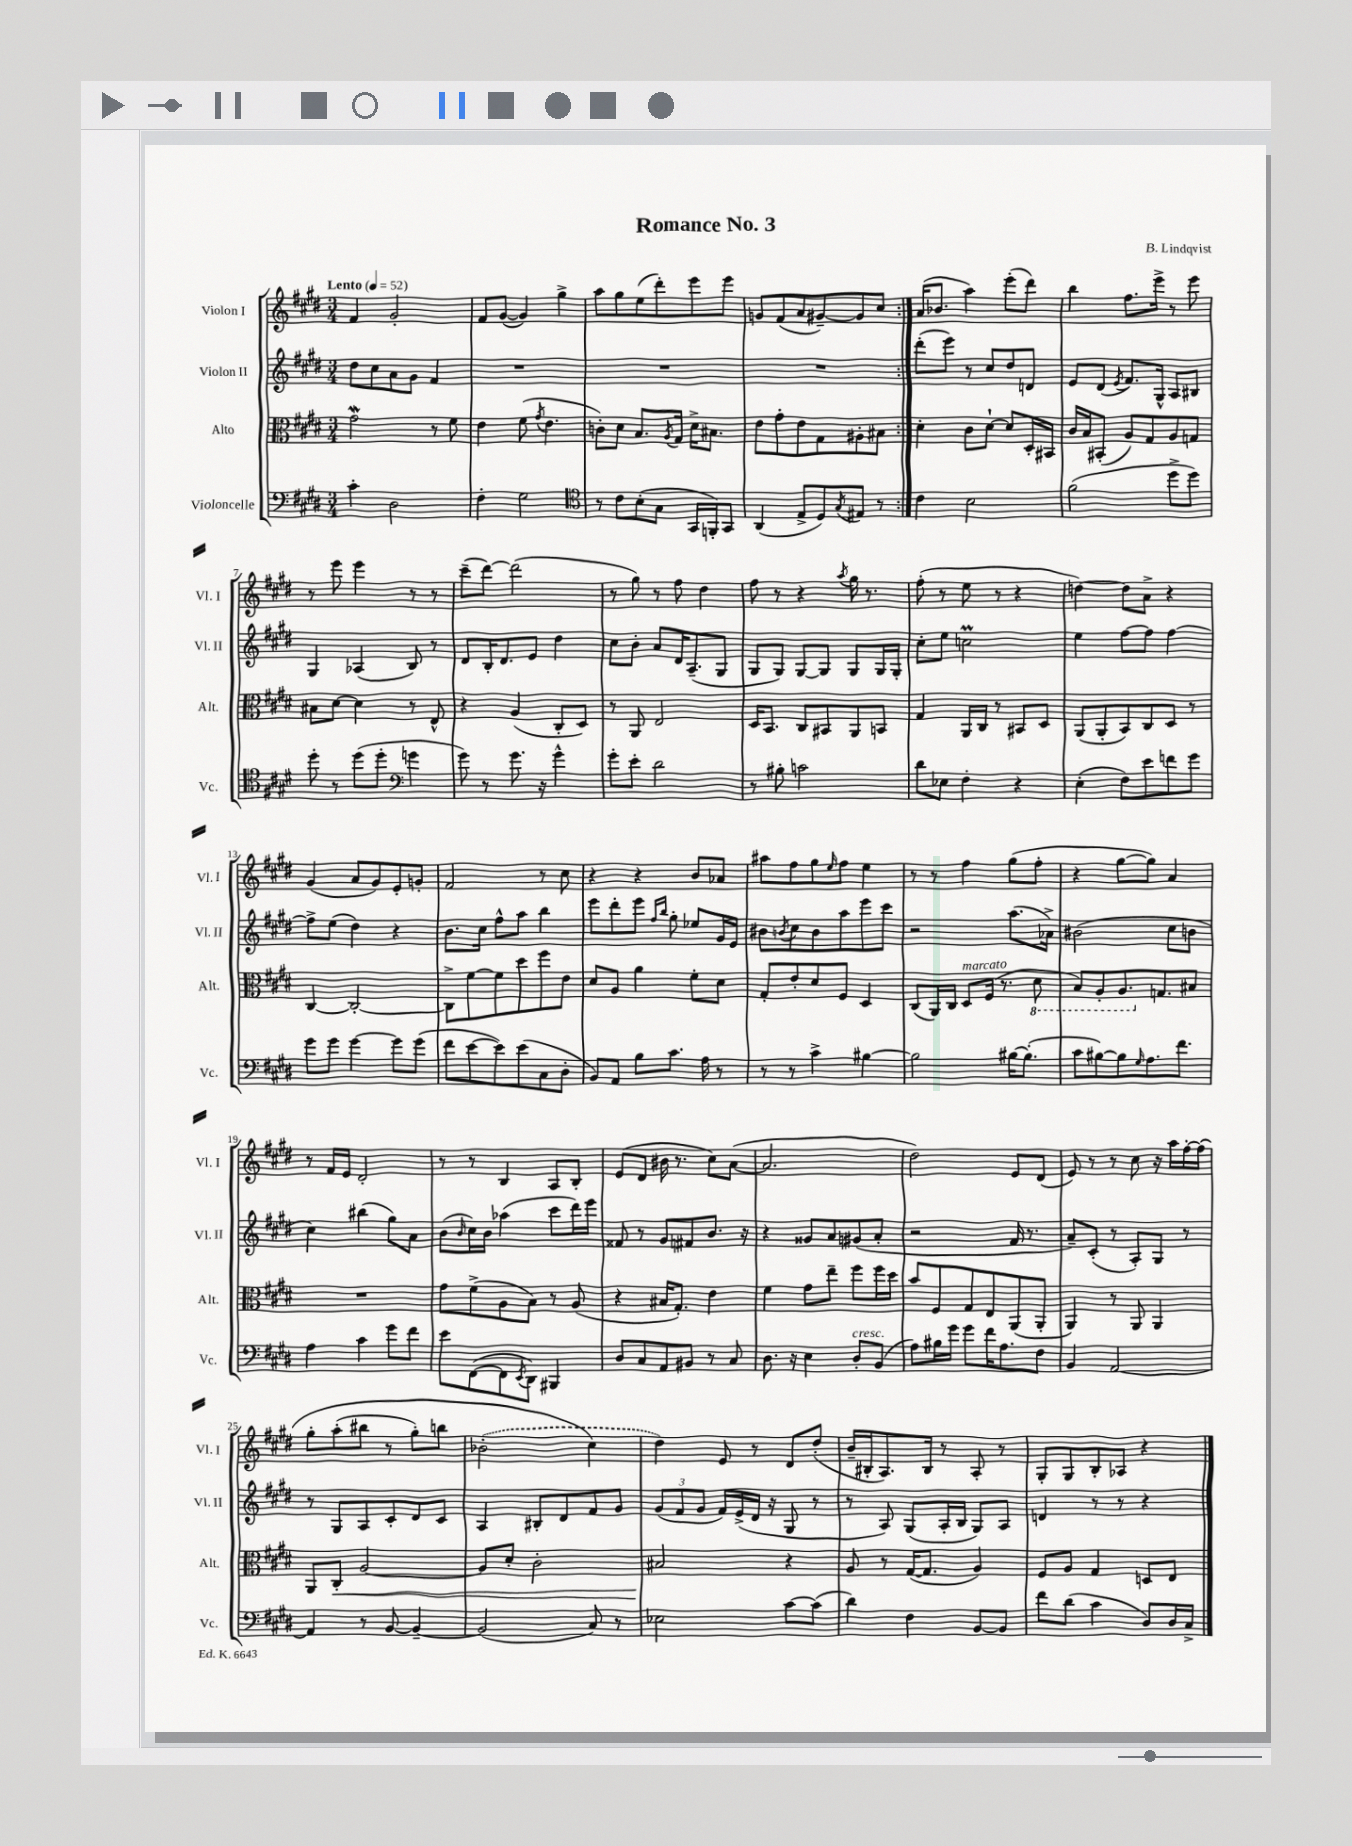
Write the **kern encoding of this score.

**kern	**kern	**dynam	**kern	**kern
*part4	*part3	*part3	*part2	*part1
*staff4	*staff3	*staff3	*staff2	*staff1
*I"Violoncelle	*I"Alto	*	*I"Violon II	*I"Violon I
*I'Vc.	*I'Alt.	*	*I'Vl. II	*I'Vl. I
*clefF4	*clefC3	*	*clefG2	*clefG2
*k[f#c#g#d#]	*k[f#c#g#d#]	*	*k[f#c#g#d#]	*k[f#c#g#d#]
*M3/4	*M3/4	*	*M3/4	*M3/4
*MM52	*MM52	*	*MM52	*MM52
=1	=1	=1	=1	=1
!	!	!	!	!LO:TX:a:B:t=Lento
4c#'\	2g#W\	.	8dd#\L	4f#/
.	.	.	8cc#\	.
2D#\	.	.	8a\	2g#'/
.	.	.	8g#\J	.
.	8r	.	4f#/	.
.	8f#\	.	.	.
=2	=2	=2	=2	=2
4F#'\	4e\	.	2.r	8f#/L
.	.	.	.	([8g#/J
2G#\	(8f#\	.	.	4g#/])
.	8qg#/	.	.	.
.	4.e\	.	.	.
.	.	.	.	4gg#^\
=3	=3	=3	=3	=3
*clefC4	*	*	*	*
8r	8cn'\L)	.	2.r	8aa\L
8c#\L	8d#\J	.	.	8gg#\
(8B'\	8.B/L	.	.	(8ee\
8G#\J	.	.	.	8ddd#'\)
.	8qA/	.	.	.
.	16G#/Jk	.	.	.
16GG#/LL	16d#^\KL	.	.	8eee\
16FFn'/J)	8.B#X\J	.	.	.
8GG#/J	.	.	.	8eee\J
=4	=4	=4	=4	=4
(4AA/	8e\L	.	2.r	8gn/L
.	8g#'\	.	.	(8f#/
8E^/L	8e\	.	.	8a/
8D#/)	8G#\	.	.	[8g#X~/)
8qG#/	.	.	.	.
8E#X/J	8A#X'\	.	.	8g#/]
8r	8B#X\J	.	.	8cc#/J
=5:|!	=5:|!	=5:|!	=5:|!	=5:|!
4c#\	4d#'\	.	(8ddd#'\L	(16a/KL
.	.	.	.	8.b-X/J
.	.	.	8eee\J)	.
2B\	8c#\L	.	8r	4aa\)
.	[8d#`\J	.	8cc#/L	.
.	8d#/L]	.	8dd#/	(8eee'\L
.	16D#'/L	.	8dn/J	8ddd#\J)
.	16BB#X/JJ	.	.	.
=6	=6	=6	=6	=6
(2f#\	16c#/LL	.	8e/L	4bb\
.	16B/J	.	.	.
.	(8BB#X'/J	.	(8d#/J	.
.	.	.	8qe/	.
.	8A/L)	.	8.f#/L)	8.ff#\L
.	8G#/	.	.	.
.	.	.	16G#^^/Jk	16eee^\Jk
8dd#^\L	8A/	.	8A/L	8r
8dd#\J)	8Gn/J	.	8B#X/J	8eee\
!!LO:LB:g=z
=7	=7	=7	=7	=7
8dd#'\	8B#X\L	.	4G#/	8r
8r	[8d#\J	.	.	8eee\
(8dd#\L	4d#\]	.	(4A-X/	4eee\
8dd#'\J	.	.	.	.
*clefF4	*	*	*	*
4gn\	8r	.	8B/)	8r
.	8E^^/	.	8r	8r
=8	=8	=8	=8	=8
8g#\)	4r	.	8d#/L	(8ccc#~\L
8r	.	.	16B'/K	[8ddd#\J)
.	.	.	8.d#/	.
8.g#\	(4A/	.	.	(2ddd#\]
.	.	.	8e/J	.
16r	.	.	.	.
4g#^^\	8C#'/L	.	4dd#\	.
.	8D#/J)	.	.	.
=9	=9	=9	=9	=9
8g#'\L	8r	.	8cc#\L	8r
8e'\J	8AA/	.	8b'\J	8gg#\)
2d#\	2E/	.	8a/L	8r
.	.	.	16d#/K	8ff#\
.	.	.	(8.A~/	.
.	.	.	.	4dd#\
.	.	.	8G#/J	.
=10	=10	=10	=10	=10
8r	16D#/KL	.	8G#/L	8ff#\
.	8.BB/J	.	.	.
8B#X'\	.	.	8G#/J)	8r
2cn\	8C#/L	.	[8G#/L	4r
.	8BB#X/	.	8G#/J]	.
.	.	.	.	8qaa/
.	8AA/	.	8G#/L	16gg#\
.	.	.	.	8.r
.	8BBn/J	.	16G#/L	.
.	.	.	16G#'/JJ	.
=11	=11	=11	=11	=11
8d#\L	4G#/	.	8cc#'\L	(8ff#'\
8E-X\J	.	.	8ee\J	8r
4F#'\	16AA/LL	.	2ccnM\	8ee\
.	16C#/JJ	.	.	.
.	8r	.	.	8r
4r	8BB#X/L	.	.	4r
.	8D#/J	.	.	.
=12	=12	=12	=12	=12
(4E'\	(8AA/L	.	4ee\	[4ddn\)
.	8AA'/	.	.	.
8F#\L)	8BB/)	.	[8ff#\L	8dd\L]
8e\	8C#/	.	8ff#\J]	8a^\J
8fn\	8D#/J	.	[4ff#\	4r
8g#\J	8r	.	.	.
!!LO:LB:g=z
=13	=13	=13	=13	=13
8g#\L	[4C#/	.	8ff#^\L]	(4g#/
8g#\J	.	.	(8ee\J	.
[4g#\	2C#'/_	.	4dd#\)	8a/L
.	.	.	.	8g#/)
8g#\L]	.	.	4r	8e'/
(8g#\J	.	.	.	8gn'/J
=14	=14	=14	=14	=14
8f#\L	8C#^\L]	.	8.b\L	2f#/
[8e\	[8f#\	.	.	.
.	.	.	16cc#\Jk	.
8e\])	8f#\]	.	8ff#^^\L	.
(8e\	8dd#\	.	8aa\J	.
8C#\	8ff#\	.	4bb\	8r
8D#'\J	8e\J	.	.	8cc#\
=15	=15	=15	=15	=15
8BB/L)	8d#/L	.	8eee\L	4r
8AA/J	8A/J	.	8ddd#'\	.
8B\L	4a\	.	8eee\J	4r
.	.	.	16qqff#/LL	.
.	.	.	16qqbb/JJ	.
8.c#\J	.	.	8gg#'\	.
.	8f#'\L	.	8ee-X/L	8b/L
16A\	.	.	.	.
8r	8d#\J	.	16g#/L	8a-X/J
.	.	.	16e/JJ	.
=16	=16	=16	=16	=16
8r	8G#'/L	.	8b#X\L	8aa#X\L
.	.	.	8qbn/	.
8r	8e'/	.	8cc#\	8ff#\
4c#^\	8d#/	.	8b\	8gg#\
.	.	.	.	16qqee/
.	8F#/J	.	8aa\	8ff#\J
[4B#X\	4D#/	.	8eee\	4ee\
.	.	.	8ccc#\J	.
=17	=17	=17	=17	=17
2B#\]	(8C#/L	.	2r	8r
.	16AA/L)	.	.	8r
.	16C#/JJ	.	.	.
!	!LO:TX:a:i:t=marcato	!	!	!
.	8D#/L	.	.	4ff#\
.	(16F#/Jk	.	.	.
.	8.r	.	.	.
[16B#X\KL	.	.	(8.aa\L	(8gg#\L
(8.B#'\J]	.	.	.	.
*	*8ba	*	*	*
.	8D#\	.	.	8ff#'\J
.	.	.	16a-X^\Jk)	.
=18	=18	=18	=18	=18
8c#\L	8BB/L)	.	(2b#X\	4r
[8B#X\)	8AA'/	.	.	.
8B#\]	8.AA/	.	.	[8gg#\L
16qqG#/	.	.	.	.
8.A\	.	.	.	8gg#\J])
*	*X8ba	*	*	*
.	8.Gn/	.	.	.
.	.	.	8cc#\L	4a/
8.f#\J	.	.	.	.
.	8B#X/J	.	8bn\J	.
!!LO:LB:g=z
=19	=19	=19	=19	=19
4A\	2.r	.	4cc#\)	8r
.	.	.	.	16f#/LL
.	.	.	.	16e/JJ
4c#\	.	.	(4bb#X\	2d#'/
8g#\L	.	.	8gg#\L)	.
8f#\J	.	.	8a\J	.
=20	=20	=20	=20	=20
8e\L	8g#\L	.	(8b\L	8r
.	.	.	16qqb/	.
([8FF#\	(8f#^\	.	16cc#\L)	8r
.	.	.	16b\JJ	.
8FF#\]	8A\	.	(4aa-X\	4B/
8qEE/	.	.	.	.
8DD#\J)	8B\J)	.	.	.
4BBB#X/	8r	.	8ccc#\L	8A/L
.	(8A/	.	16ddd#\L)	8B'/J
.	.	.	16eee\JJ	.
=21	=21	=21	=21	=21
8D#/L	4r	.	8f##X/	(8e/L
8C#/	.	.	8r	8d#/J
8AA/	16B#X/KL	.	8g#/L	16b#X\
.	8.G#'/J)	.	.	8.r
8BB#X/J	.	.	8f#X/	.
8r	4e\	.	8.b/J	8cc#\L)
8C#/	.	.	.	([8a\J
.	.	.	16r	.
=22	=22	=22	=22	=22
8.D#\	4f#\	.	4r	2.a/]
16r	.	.	.	.
4E\	8g#\L	.	8g##X/L	.
.	8ee~\J	.	8a/	.
!LO:TX:a:i:t=cresc.	!	!	!	!
8D#'/L	8ff#\L	.	(8g#X/	.
(8BB/J	16ff#\L	.	8a'/J	.
.	16dd#\JJ	.	.	.
=23	=23	=23	=23	=23
8A\L)	8b/L	.	2r	2dd#\)
16B#X\L	8F#/	.	.	.
16g#\JJ	.	.	.	.
8g#\L	8G#/	.	.	.
16f#\K	8E/	.	.	.
8.A\	.	.	.	.
.	(8AA/	.	16f#/	8e/L
.	.	.	8.r	.
8F#\J	8AA'/J	.	.	(8d#/J
=24	=24	=24	=24	=24
4BB/	4AA/)	.	8a~/L)	8e/)
.	.	.	(8c#'/J	8r
[2AA/	8r	.	8r	8r
.	8AA/	.	8A'/L)	8cc#\
.	4AA/	.	8G#/J	16r
.	.	.	.	16aa\LL
.	.	.	8r	[16ff#'\
.	.	.	.	(16ff#\JJ]
!!LO:LB:g=z
=25	=25	=25	=25	=25
4AA/]	8AA/L	.	8r	8gg#'\L
!	!	!LO:HP:b	!	!
.	8C#'/J	<	8G#/L	(8aa'\
8r	[2A/	.	8A/	8bb#X\J
[8BB/	.	.	8c#'/	8r
4BB~/_	.	.	8d#/	8gg#'\L)
.	.	.	8c#/J	8bbn\J
=26	=26	=26	=26	=26
(2BB/]	8A/L]	.	4A/	(2b-X'\
.	8d#'/J	.	.	.
.	2c#'\	.	8B#X'/L	.
.	.	.	8d#/	.
8C#/)	.	.	8f#/	4cc#\)
8r	.	.	8g#/J	.
=27	=27	=27	=27	=27
2E-X\	2B#X/	.	(12g#/L	4dd#\)
.	.	.	12f#/	.
.	.	.	12g#/J	.
.	.	.	16f#/LL)	8e/
.	.	.	(16e^/	.
.	.	.	16d#/JJ	8r
.	.	.	16r	.
[8c#\L	4r	[	8G#/	8d#/L
(8c#\J]	.	.	8r	(8dd#'/J
=28	=28	=28	=28	=28
4d#\)	8A/	.	8r	16b~/LL
.	.	.	.	16B#X'/J
.	8r	.	8A/)	8.A/)
4F#\	([16G#/KL	.	(8G#/L	.
.	8.G#/J]	.	.	16B#/Jk
.	.	.	16A'/L	8r
.	.	.	16B/JJ	.
[8BB/L	4A/)	.	8G#/L)	8A'/
8BB/J]	.	.	8A/J	8r
=29	=29	=29	=29	=29
8f#\L	8F#/L	.	4dn/	8G#'/L
(8d#\J	8A/J	.	.	8G#/
4c#\	4G#/	.	8r	8B'/
.	.	.	8r	8A-X/J
8D#/L)	8Dn/L	.	4r	4r
16D#/L	8E/J	.	.	.
16C#^/JJ	.	.	.	.
==	==	==	==	==
*-	*-	*-	*-	*-
